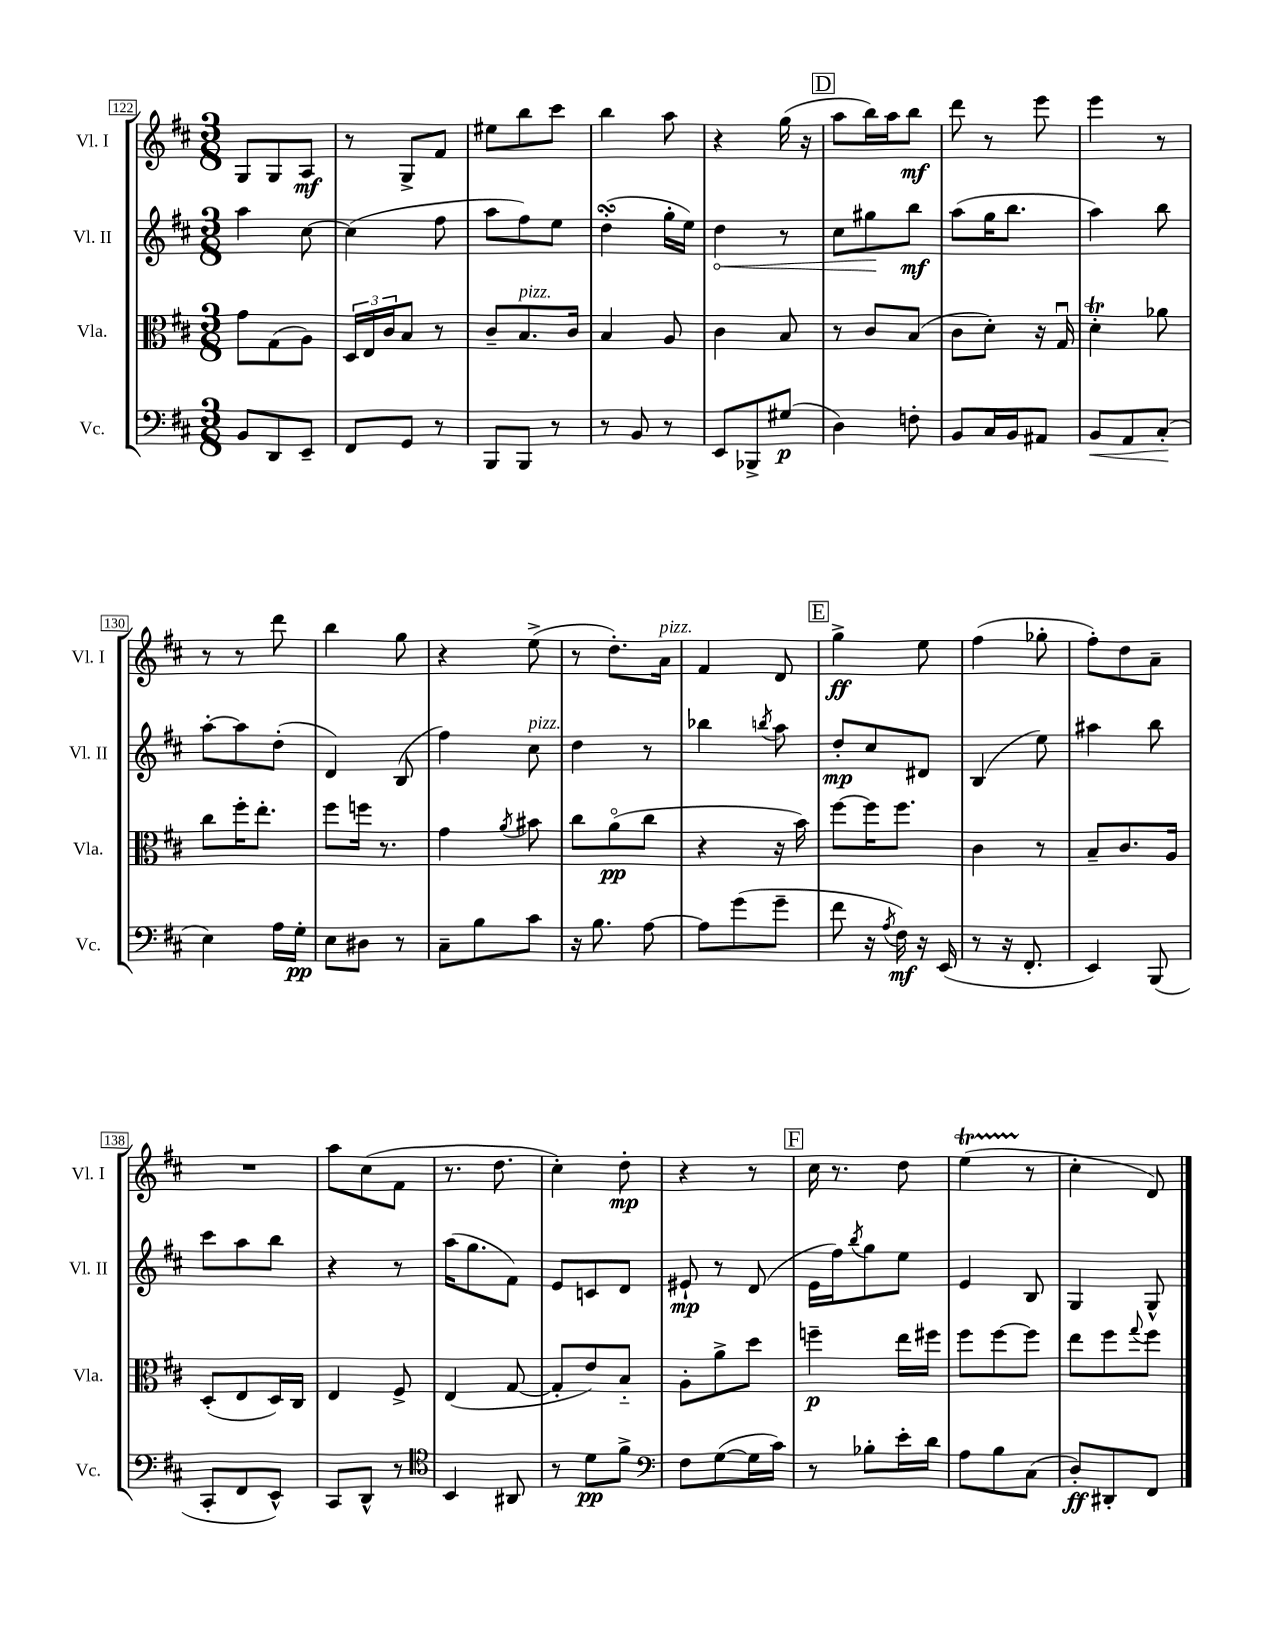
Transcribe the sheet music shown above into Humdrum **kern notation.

**kern	**dynam	**kern	**dynam	**kern	**dynam	**kern	**dynam
*part4	*part4	*part3	*part3	*part2	*part2	*part1	*part1
*staff4	*staff4	*staff3	*staff3	*staff2	*staff2	*staff1	*staff1
*I"Vc.	*	*I"Vla.	*	*I"Vl. II	*	*I"Vl. I	*
*I'Vc.	*	*I'Vla.	*	*I'Vl. II	*	*I'Vl. I	*
*clefF4	*	*clefC3	*	*clefG2	*	*clefG2	*
*k[f#c#]	*	*k[f#c#]	*	*k[f#c#]	*	*k[f#c#]	*
*M3/8	*	*M3/8	*	*M3/8	*	*M3/8	*
=122	=122	=122	=122	=122	=122	=122	=122
8BB/L	.	8g\L	.	4aa\	.	8G/L	.
8DD/	.	(8G\	.	.	.	8G/	.
8EE~/J	.	8A\J)	.	[8cc#\	.	8A/J	mf
=123	=123	=123	=123	=123	=123	=123	=123
8FF#/L	.	24D/LL	.	(4cc#\]	.	8r	.
.	.	24E/	.	.	.	.	.
.	.	24c#/J	.	.	.	.	.
8GG/J	.	8B/J	.	.	.	8G^/L	.
8r	.	8r	.	8ff#\	.	8f#/J	.
=124	=124	=124	=124	=124	=124	=124	=124
8BBB/L	.	8c#~/L	.	8aa\L	.	8ee#X\L	.
!	!	!LO:TX:a:i:t=pizz.	!	!	!	!	!
8BBB/J	.	8.B/	.	8ff#\)	.	8bb\	.
8r	.	.	.	8ee\J	.	8ccc#\J	.
.	.	16c#/Jk	.	.	.	.	.
=125	=125	=125	=125	=125	=125	=125	=125
8r	.	4B/	.	(4ddsSSs'\	.	4bb\	.
8BB/	.	.	.	.	.	.	.
8r	.	8A/	.	16gg'\LL	.	8aa\	.
.	.	.	.	16ee\JJ)	.	.	.
=126	=126	=126	=126	=126	=126	=126	=126
!	!	!	!	!	!LO:HP:b	!	!
8EE/L	.	4c#\	.	4dd\	<	4r	.
8BBB-X^/	.	.	.	.	.	.	.
(8G#X/J	p	8B/	.	8r	.	(16gg\	.
.	.	.	.	.	.	16r	.
!!LO:REH:place=s1:t=D
=127	=127	=127	=127	=127	=127	=127	=127
4D\)	.	8r	.	8cc#\L	.	8aa\L	.
.	.	8c#/L	.	8gg#X\	.	16bb\L)	.
.	.	.	.	.	.	16aa\J	.
8Fn'\	.	(8B/J	.	8bb\J	[ mf	8bb\J	mf
=128	=128	=128	=128	=128	=128	=128	=128
8BB/L	.	8c#\L	.	(8aa\L	.	8ddd\	.
16C#/L	.	8d'\J)	.	16gg\K	.	8r	.
16BB/J	.	.	.	8.bb\J	.	.	.
8AA#X/J	.	16r	.	.	.	8eee\	.
.	.	16Gu/	.	.	.	.	.
=129	=129	=129	=129	=129	=129	=129	=129
!	!LO:HP:b	!	!	!	!	!	!
8BB/L	<	4dT'\	.	4aa\)	.	4eee\	.
8AA/	.	.	.	.	.	.	.
(8C#'/J	.	8a-X\	.	8bb\	.	8r	.
.	[	.	.	.	.	.	.
!!LO:LB:g=z
=130	=130	=130	=130	=130	=130	=130	=130
4E\)	.	8cc#\L	.	[8aa'\L	.	8r	.
.	.	16ff#'\K	.	8aa\]	.	8r	.
.	.	8.ee'\J	.	.	.	.	.
16A\LL	.	.	.	(8dd'\J	.	8ddd\	.
16G'\JJ	pp	.	.	.	.	.	.
=131	=131	=131	=131	=131	=131	=131	=131
8E\L	.	8ff#\L	.	4d/)	.	4bb\	.
8D#X\J	.	16ffn\Jk	.	.	.	.	.
.	.	8.r	.	.	.	.	.
8r	.	.	.	(8B/	.	8gg\	.
=132	=132	=132	=132	=132	=132	=132	=132
8C#~\L	.	4g\	.	4ff#\)	.	4r	.
8B\	.	.	.	.	.	.	.
.	.	8qa/	.	.	.	.	.
!	!	!	!	!LO:TX:a:i:t=pizz.	!	!	!
8c#\J	.	8b#X\	.	8cc#\	.	(8ee^\	.
=133	=133	=133	=133	=133	=133	=133	=133
16r	.	8cc#\L	.	4dd\	.	8r	.
8.B\	.	.	.	.	.	.	.
.	.	(8a\	pp	.	.	8.dd'\L)	.
[8A\	.	8cc#\J	.	8r	.	.	.
!	!	!	!	!	!	!LO:TX:a:i:t=pizz.	!
.	.	.	.	.	.	16a\Jk	.
=134	=134	=134	=134	=134	=134	=134	=134
8A\L]	.	4r	.	4bb-X\	.	4f#/	.
(8g\	.	.	.	.	.	.	.
.	.	.	.	8qbbn/	.	.	.
8g~\J	.	16r	.	8aa\	.	8d/	.
.	.	16b\)	.	.	.	.	.
!!LO:REH:place=s1:t=E
=135	=135	=135	=135	=135	=135	=135	=135
8f#\	.	[8ff#\L	.	8dd'/L	mp	4gg^\	ff
16r	.	16ff#\K]	.	8cc#/	.	.	.
8qA/	.	.	.	.	.	.	.
16F#\)	mf	8.ff#\J	.	.	.	.	.
16r	.	.	.	8d#X/J	.	8ee\	.
(16EE/	.	.	.	.	.	.	.
=136	=136	=136	=136	=136	=136	=136	=136
8r	.	4c#\	.	(4B/	.	(4ff#\	.
16r	.	.	.	.	.	.	.
8.FF#'/	.	.	.	.	.	.	.
.	.	8r	.	8ee\)	.	8gg-X'\	.
=137	=137	=137	=137	=137	=137	=137	=137
4EE/)	.	8B~/L	.	4aa#X\	.	8ff#'\L)	.
.	.	8.c#/	.	.	.	8dd\	.
(8BBB/	.	.	.	8bb\	.	8a~\J	.
.	.	16A/Jk	.	.	.	.	.
!!LO:LB:g=z
=138	=138	=138	=138	=138	=138	=138	=138
8CC#'/L	.	(8D'/L	.	8ccc#\L	.	4.r	.
8FF#/	.	8E/	.	8aa\	.	.	.
8EE^^/J)	.	16D/L)	.	8bb\J	.	.	.
.	.	16C#/JJ	.	.	.	.	.
=139	=139	=139	=139	=139	=139	=139	=139
8CC#/L	.	4E/	.	4r	.	8aa\L	.
8DD^^/J	.	.	.	.	.	(8cc#\	.
8r	.	8F#^/	.	8r	.	8f#\J	.
=140	=140	=140	=140	=140	=140	=140	=140
*clefC4	*	*	*	*	*	*	*
4BB/	.	(4E/	.	(16aa\KL	.	8.r	.
.	.	.	.	8.gg\	.	.	.
.	.	.	.	.	.	8.dd\	.
8AA#X/	.	[8G/	.	8f#\J)	.	.	.
=141	=141	=141	=141	=141	=141	=141	=141
8r	.	8G'/L]	.	8e/L	.	4cc#'\)	.
8d\L	pp	8e/)	.	8cn/	.	.	.
8f#^\J	.	8B/J	.	8d/J	.	8dd'\	mp
=142	=142	=142	=142	=142	=142	=142	=142
*clefF4	*	*	*	*	*	*	*
8F#\L	.	8A'\L	.	8e#X`/	mp	4r	.
([8G\	.	8a^\	.	8r	.	.	.
16G\L]	.	8dd\J	.	(8d/	.	8r	.
16c#\JJ)	.	.	.	.	.	.	.
!!LO:REH:place=s1:t=F
=143	=143	=143	=143	=143	=143	=143	=143
8r	.	4ffn~\	p	16e\LL	.	16cc#\	.
.	.	.	.	16ff#\J)	.	8.r	.
.	.	.	.	8qbb/	.	.	.
8B-X'\L	.	.	.	8gg\	.	.	.
16e'\L	.	16ee\LL	.	8ee\J	.	8dd\	.
16d\JJ	.	16ff#X\JJ	.	.	.	.	.
=144	=144	=144	=144	=144	=144	=144	=144
8A\L	.	8ff#\L	.	4e/	.	(4eeT\	.
8B\	.	[8ff#\	.	.	.	.	.
(8C#\J	.	8ff#\J]	.	8B/	.	8r	.
=145	=145	=145	=145	=145	=145	=145	=145
8D'/L)	ff	8ee\L	.	4G/	.	4cc#'\	.
8DD#X'/	.	8ff#\	.	.	.	.	.
.	.	8qqgg/	.	.	.	.	.
8FF#/J	.	8ff#\J	.	8G^^/	.	8d/)	.
==	==	==	==	==	==	==	==
*-	*-	*-	*-	*-	*-	*-	*-
